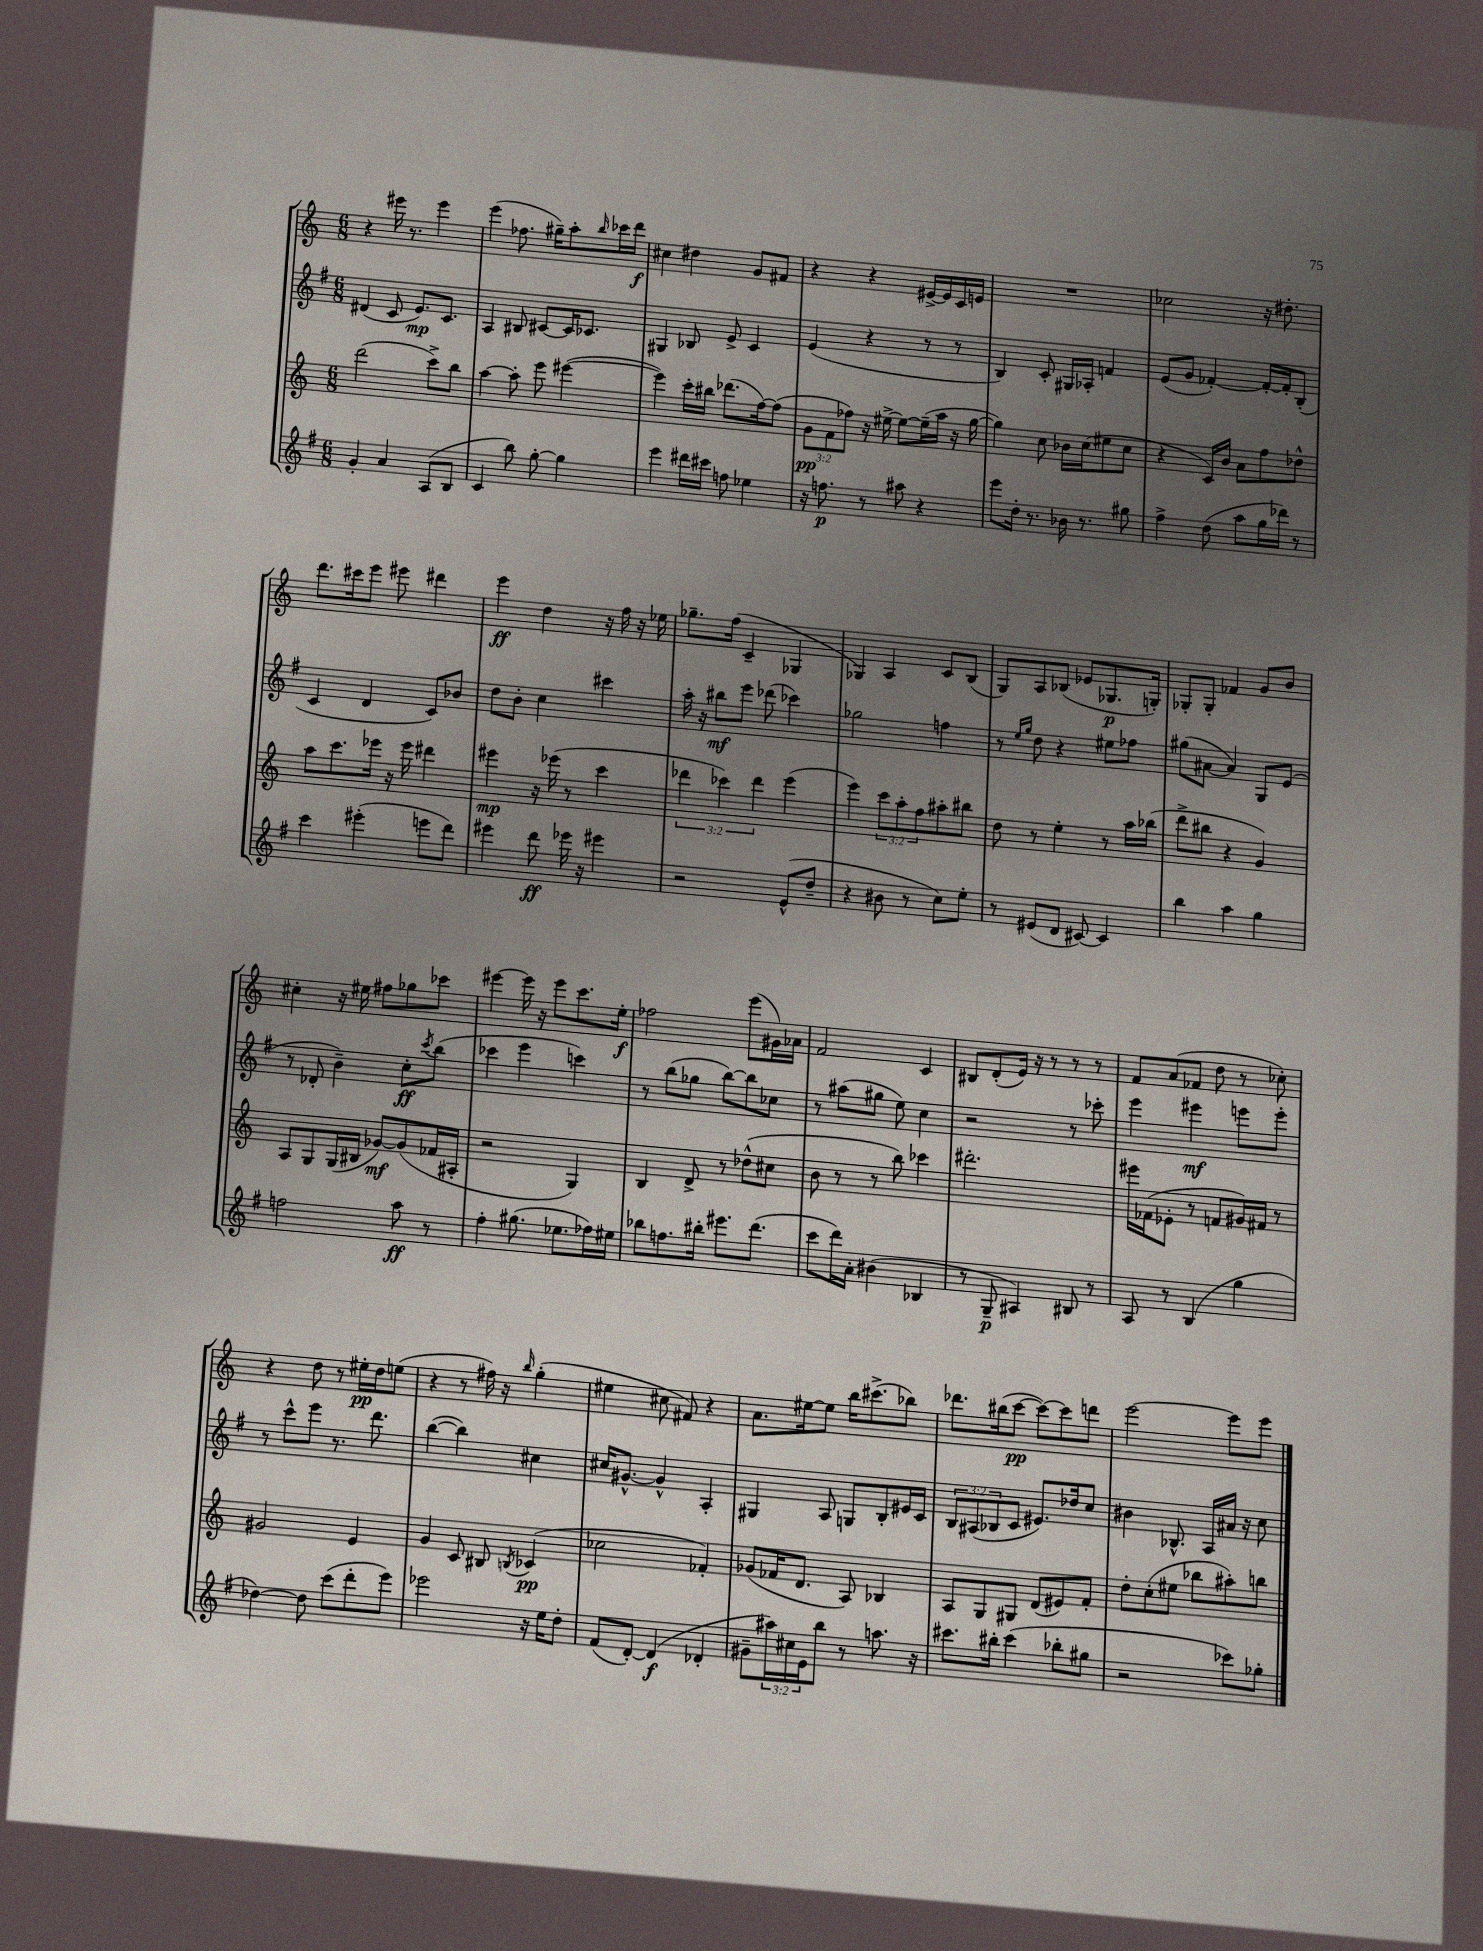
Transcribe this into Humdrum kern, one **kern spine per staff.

**kern	**kern	**kern	**kern
*staff4	*staff3	*staff2	*staff1
*clefG2	*clefG2	*clefG2	*clefG2
*k[f#]	*k[]	*k[f#]	*k[]
*M6/8	*M6/8	*M6/8	*M6/8
4g'	(2ddd	(4d#	4r
4a	.	8c	16eee#
.	.	.	8.r
.	.	8.e)	.
(8A	8ccc^)	.	4eee#
.	.	8.c	.
8B	8bb	.	.
=	=	=	=
4c	[4aa	4A	(4eee
8bb)	8aa']	8B#	8.ff-
[8gg'	8eee	[8c#	.
.	.	.	16gg#~)
4gg]	([4eee#	16c#]	8aa'
.	.	8.c-	.
.	.	.	16qqbb
.	.	.	16ccc-
.	.	.	16ddd
=	=	=	=
4eee	4eee#])	4G#	4cc#
16ddd#	16ccc'	8B-	4dd#
16ccc#	16bb#	.	.
8ff	(8.ddd-	8e^	.
4ee-	.	4c	8g
.	[16ff)	.	.
.	(8ff]	.	8f#
=	=	=	=
16r	12g	(4e	4r
8.ff	.	.	.
.	12f	.	.
.	12ff-)	.	.
8r	16r	4r	4r
.	[16ee#^	.	.
8aa#	8ee#_	.	.
4r	(16ee#~]	8r	[16e#^
.	16aa	.	16e#]
.	16r	8r	16c
.	[16gg	.	16e
=	=	=	=
8eee	4gg])	4B)	2.r
16dd'	.	.	.
8.r	.	.	.
.	8cc	8c'	.
16b-	16b-	16G#	.
8.r	(16cc	16A-'	.
.	8ee#	4f	.
8gg#	8cc	.	.
=	=	=	=
4ff#^	4r	(8e	2cc-
.	.	8g	.
(8dd	16c)	[4f-')	.
.	16b	.	.
8aa	8a	.	.
16gg	8ff	16f-'_	16r
16ddd-)	.	16f-']	8.dd#'
8r	8dd-^^	(8B'	.
=	=	=	=
4ccc	8aa	4c	8.ddd
.	8.ccc	.	.
.	.	.	16ccc#
(4eee#'	.	4d	8eee
.	16eee-	.	.
.	16r	.	8eee#
.	16eee-	.	.
8eee	4ddd#	8c)	4ddd#
8ddd)	.	8b-	.
=	=	=	=
4eee#	4eee#	8dd	4eee
.	.	8b'	.
8ddd	16r	4cc	4dd
.	(16eee-	.	.
16eee-	8r	.	.
16r	.	.	.
4eee#	4ccc	4ccc#	16r
.	.	.	16ff
.	.	.	16r
.	.	.	16ee-
=	=	=	=
2r	6ddd-	16aa'	8.gg-~
.	.	16r	.
.	.	8bb#	.
.	6ccc-)	.	.
.	.	.	(16ff
.	.	8eee	4c~
.	6ddd-	.	.
.	.	(8ddd-	.
(8e^^	(4eee	4ccc-)	4G-
8dd~	.	.	.
=	=	=	=
4r	4eee)	2gg-	4G-)
8b#	12ccc	.	4A
.	12aa'	.	.
8r	.	.	.
.	12ff	.	.
8cc)	8aa#'	4ff	8c
8ee'	8bb#	.	(8B
=	=	=	=
8r	8dd	8r	8G)
.	.	16qqee	.
.	.	16qqgg	.
(8e#	8r	8dd	8A
8d	4ee'	4r	(8B-
[8c#)	.	.	8e-
4c#]	8r	8ee#	8.G-
.	16aa	8ff-	.
.	(16bb-	.	16G')
=	=	=	=
4bb	8ddd^	(8gg#	8G-'
.	8bb#	[8a#	8G-'
4aa	4r	4a#])	4f-
4gg	4g)	8G	8g
.	.	(8e	8b
=	=	=	=
2ff	8A	8r	4cc#'
.	8G	8d-'	.
.	(16G	4b~)	16r
.	16B#	.	16ee#
.	[8g-)	.	8ff#
8aa	(8g-]	8cc'	8gg-
.	.	8qccc	.
8r	16f-	(8bb	8ccc-
.	16A#'	.	.
=	=	=	=
4ff#'	2r	4ccc-	[4eee#
(8.gg#	.	4eee	16eee#]
.	.	.	16r
.	.	.	8eee#
8.ee-	.	.	.
.	4G)	4ccc)	8.ccc
16ff-)	.	.	.
16ee#	.	.	16ee'
=	=	=	=
8bb-	4B	8r	2ff-
8.ff	.	(8bb	.
.	8d^	8gg-	.
16bb#'	.	.	.
8.eee#	8r	[8bb)	.
.	(8dd-^^	8bb]	(8eee
(8.ddd	.	.	.
.	8cc#	8cc-	16g#)
.	.	.	16a-
=	=	=	=
8ccc	8b	8r	2f
16ddd)	8r	(8aa#	.
16a'	.	.	.
(4b#	8r	8gg#	.
.	8bb)	8ee)	.
4B-	4ccc-	4cc	4c
=	=	=	=
8r	2.ddd#'	2r	8B#
8G~	.	.	(8d'
4A#)	.	.	16e)
.	.	.	16r
.	.	.	8r
8B#	.	8r	8r
8r	.	8ccc-'	8r
=	=	=	=
8A	16eee#	4eee	8f
.	(16f-	.	.
8r	8e-'	.	(8a
(4B	8r	4eee#	8f-
.	8f	.	8dd
4gg	16g#)	8eee	8r
.	16f#	.	.
.	8r	8eee'	8cc-')
=	=	=	=
[4dd-)	2g#	8r	4r
.	.	8ccc^^	.
8dd-]	.	8eee	8dd
(8ccc	.	8.r	8r
8ddd'	4e	.	16ee#'
.	.	8.ddd	16dd
8eee)	.	.	(8ee
=	=	=	=
2eee-	4g	([4bb	4r
.	8c	4bb])	8r
.	8B#	.	16ff#)
.	.	.	16r
.	8qB	.	16qqbb
16r	(4c-	4cc#	(4gg'
16ee	.	.	.
8dd'	.	.	.
=	=	=	=
(8f#	2cc-	16cc#	4ee#
.	.	[8.g#^^	.
[8d')	.	.	.
(4d]	.	4g#^^]	8cc#
.	.	.	8f#)
4d-'	4f-')	4A'	4r
=	=	=	=
8g#~	(8g-	4G#	8.a
24aa#)	16f-	.	.
24cc#	.	.	.
.	8.d	.	[16ee#
24e	.	.	.
8bb	.	8A	8ee#]
8r	8A)	8G	16bb
.	.	.	(8.ccc#^
8.aa	4B-	8B'	.
.	.	16e#	8bb-)
16r	.	16c	.
=	=	=	=
8.ccc#	8A	12B	8.ddd-
.	.	(12A#	.
.	8G	.	.
.	.	12B-	.
16bb#'	.	.	(16bb#
(4ccc#	8G#	8c	[8ccc
.	(8d	8.e#)	8ccc_)
8bb-'	8e#)	.	8ccc]
.	.	16dd-	.
8gg#	8f'	8cc	8ddd
=	=	=	=
2r	8dd'	4b#	[2eee
.	(8cc'	.	.
.	8ee#	8.B-^^	.
.	8bb-	.	.
.	.	16A	.
8ccc-)	8aa#')	16a#	8eee]
.	.	16r	.
8gg-'	8bb	8cc	8eee
==	==	==	==
*-	*-	*-	*-
